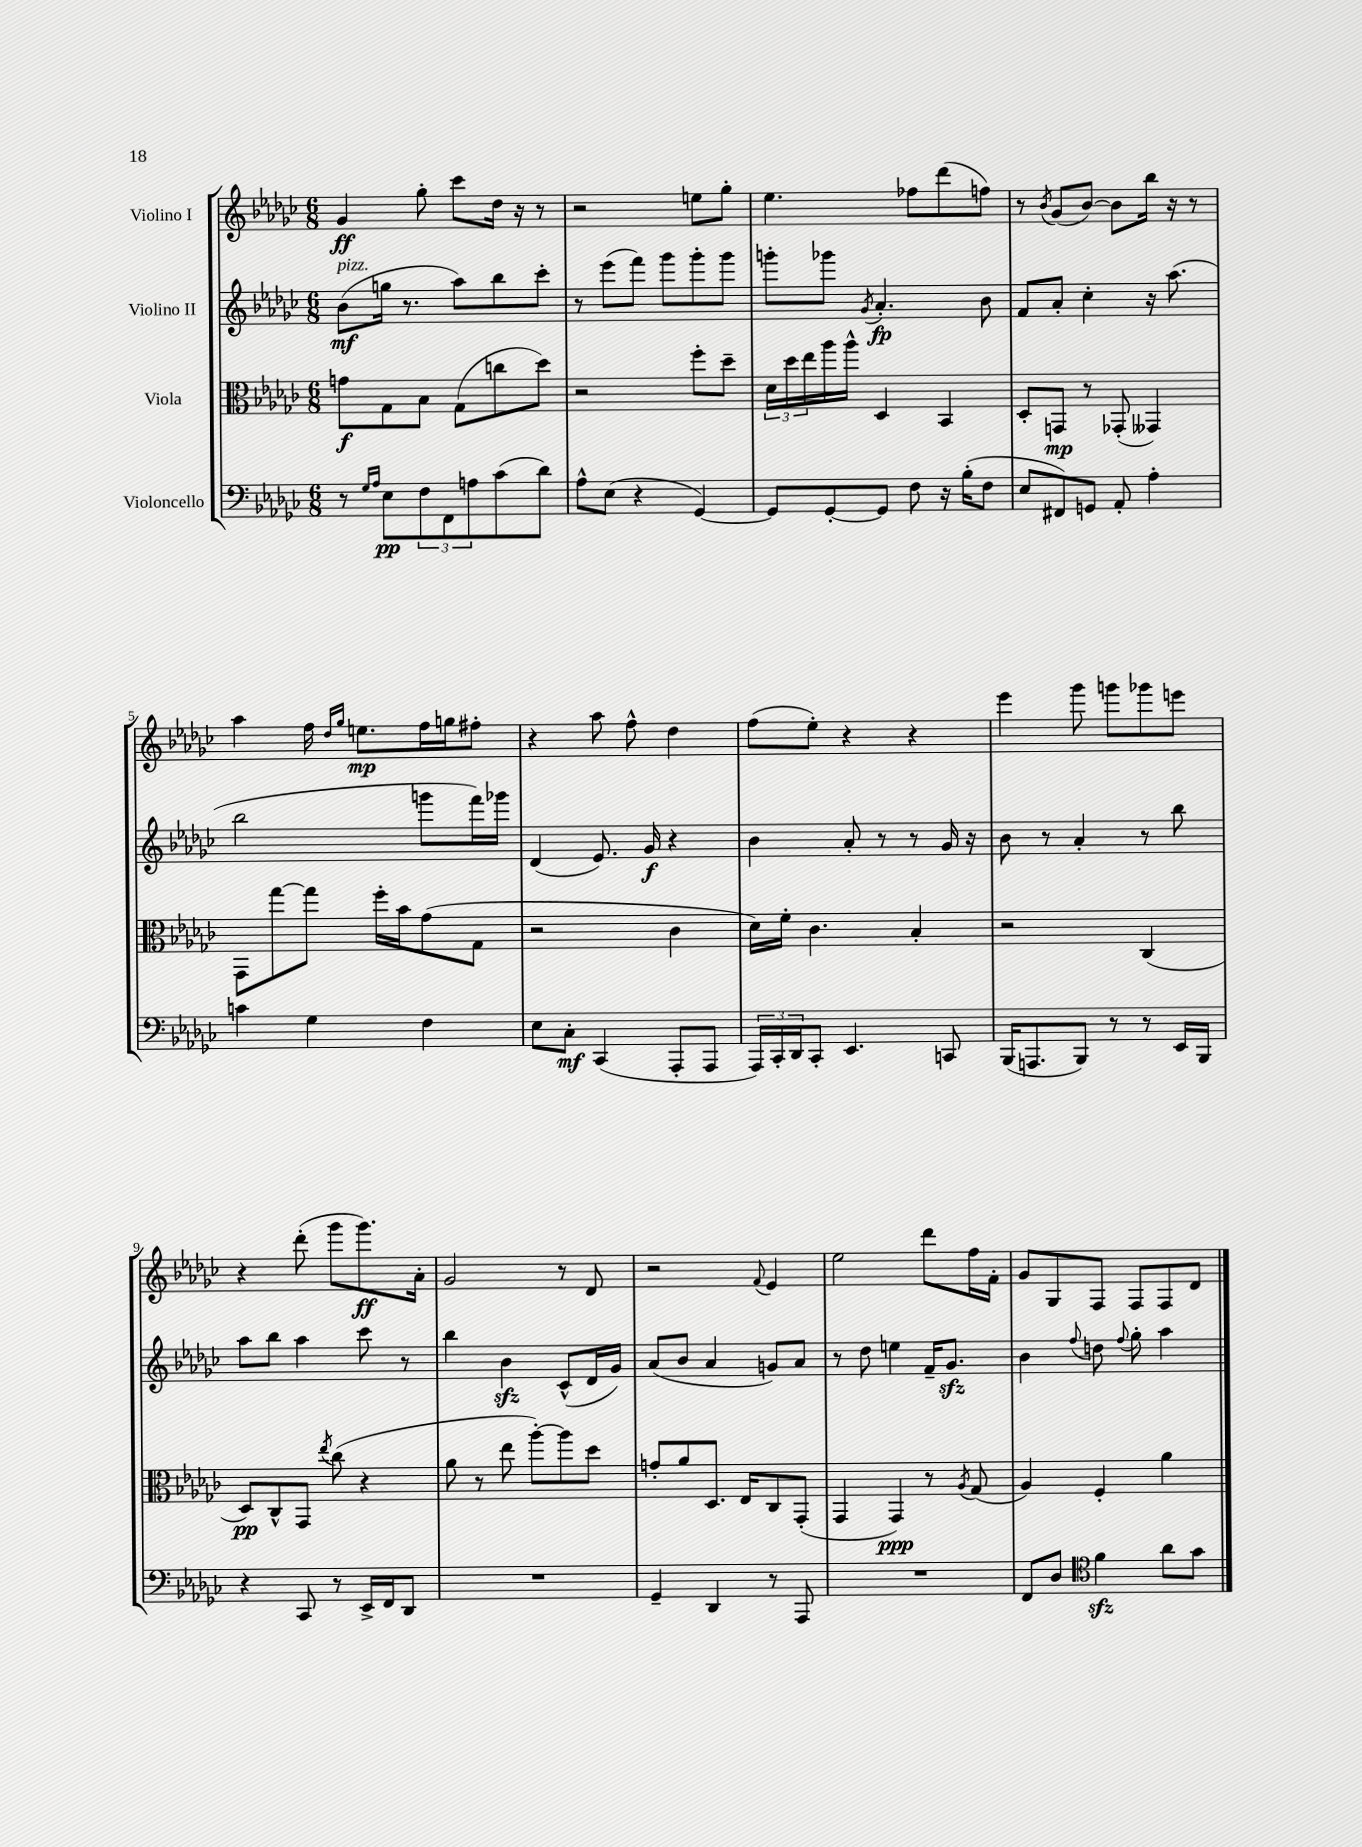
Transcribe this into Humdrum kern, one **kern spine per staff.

**kern	**kern	**kern	**kern
*staff4	*staff3	*staff2	*staff1
*clefF4	*clefC3	*clefG2	*clefG2
*k[b-e-a-d-g-c-]	*k[b-e-a-d-g-c-]	*k[b-e-a-d-g-c-]	*k[b-e-a-d-g-c-]
*M6/8	*M6/8	*M6/8	*M6/8
8r	8g\L	(8b-\L	4g-/
16qqG-/LL	.	.	.
16qqA-/JJ	.	.	.
8E-\L	8G-\	16gg\Jk	.
.	.	8.r	.
12F\	8B-\J	.	8gg-'\
12FF\	.	.	.
.	(8G-\L	8aa-\L)	8ccc-\L
12A\	.	.	.
(8c-\	8cc\	8bb-\	16dd-\Jk
.	.	.	16r
8d-\J)	8dd-\J)	8ccc-'\J	8r
=	=	=	=
8A-^^\L	2r	8r	2r
(8E-\J	.	(8eee-\L	.
4r	.	8fff\J)	.
.	.	8ggg-\L	.
[4GG-/)	8ff'\L	8ggg-'\	8ee\L
.	8dd-~\J	8ggg-\J	8gg-'\J
=	=	=	=
8GG-/]L	24d-\LL	8ggg'\L	4.ee-\
.	24dd-\	.	.
.	24ee-\	.	.
[8GG-'/	16aa-\	8ggg-\J	.
.	16aa-^^\JJ	.	.
.	.	8qg-/	.
8GG-/]J	4D-/	4.a-'/	.
8F\	.	.	8ff-\L
16r	4BB-/	.	(8ddd-\
(16B-'\LK	.	.	.
8F\J	.	8b-\	8ff\J)
=	=	=	=
8E-/L	8D-'/L	8f/L	8r
.	.	.	8qb-/
8FF#/)	8GG/J	8a-'/J	(8g-/L
8GG/J	8r	4cc-'\	[8b-/J)
8AA-'/	(8GG-'/	.	8b-\]L
4A-'\	4GG--/)	16r	16bb-\Jk
.	.	(8.aa-\	16r
.	.	.	8r
=	=	=	=
4c\	8GG-\L	2bb-\	4aa-\
.	[8gg-\	.	.
4G-\	8gg-\]J	.	16ff\
.	.	.	16qqdd-/LL
.	.	.	16qqgg-/JJ
.	.	.	8.ee\L
.	16ff'\LL	.	.
.	16b-\J	.	.
4F\	(8g-\	8ggg\L	16ff\L
.	.	.	16gg\J
.	8G-\J	16fff\L)	8ff#'\J
.	.	16ggg-\JJ	.
=	=	=	=
8E-\L	2r	(4d-/	4r
8C-'\J	.	.	.
(4CC-/	.	8.e-/)	8aa-\
.	.	.	8ff^^\
.	.	16g-/	.
8AAA-'/L	4c-\	4r	4dd-\
8AAA-/J	.	.	.
=	=	=	=
24AAA-/LL)	16d-\LL)	4b-\	(8ff\L
24CC-'/	.	.	.
.	16f'\JJ	.	.
24DD-/J	.	.	.
8CC-'/J	4.c-\	.	8ee-'\J)
4.EE-/	.	8a-'/	4r
.	.	8r	.
.	4B-'/	8r	4r
8CC/	.	16g-/	.
.	.	16r	.
=	=	=	=
(16BBB-/LK	2r	8b-\	4eee-\
8.AAA/	.	.	.
.	.	8r	.
8BBB-/J)	.	4a-'/	8ggg-\
8r	.	.	8ggg\L
8r	(4C-/	8r	8ggg-\
16EE-/LL	.	8bb-\	8eee\J
16BBB-/JJ	.	.	.
=	=	=	=
4r	8D-/L)	8aa-\L	4r
.	8C-^^/	8bb-\J	.
8CC-/	8GG-/J	4aa-\	(8ddd-'\
.	8qee-/	.	.
8r	(8cc-\	.	8ggg-\L
16EE-^/LL	4r	8ccc-\	8.ggg-\)
16FF/J	.	.	.
8DD-/J	.	8r	.
.	.	.	16a-'\Jk
=	=	=	=
2.r	8a-\	4bb-\	2g-/
.	8r	.	.
.	8ee-\	4b-\	.
.	[8aa-'\L)	.	.
.	8aa-\]	(8c-^^/L	8r
.	8dd-\J	16d-/L	8d-/
.	.	16g-/JJ)	.
=	=	=	=
4GG-~/	8g'/L	(8a-/L	2r
.	8a-/	8b-/J	.
4DD-/	8.D-/J	4a-/	.
.	16E-/LK	.	.
.	.	.	8qqf/
8r	8C-/	8g/L)	4e-/
8AAA-/	(8GG-'/J	8a-/J	.
=	=	=	=
2.r	4GG-/	8r	2ee-\
.	.	8dd-\	.
.	4GG-/)	4ee\	.
.	8r	16f~/LK	8ddd-\L
.	.	8.g-/J	.
.	8qA-/	.	.
.	(8G-/	.	16ff\L
.	.	.	16f'\JJ
=	=	=	=
8FF/L	4A-/)	4b-\	8g-/L
8D-/J	.	.	8G-/
*clefC4	*	*	*
.	.	8qqff/	.
4f\	4F'/	8dd\	8F/J
.	.	8qqff/	.
.	.	8gg-'\	8F/L
8a-\L	4a-\	4aa-\	8F/
8g-\J	.	.	8d-/J
==	==	==	==
*-	*-	*-	*-
